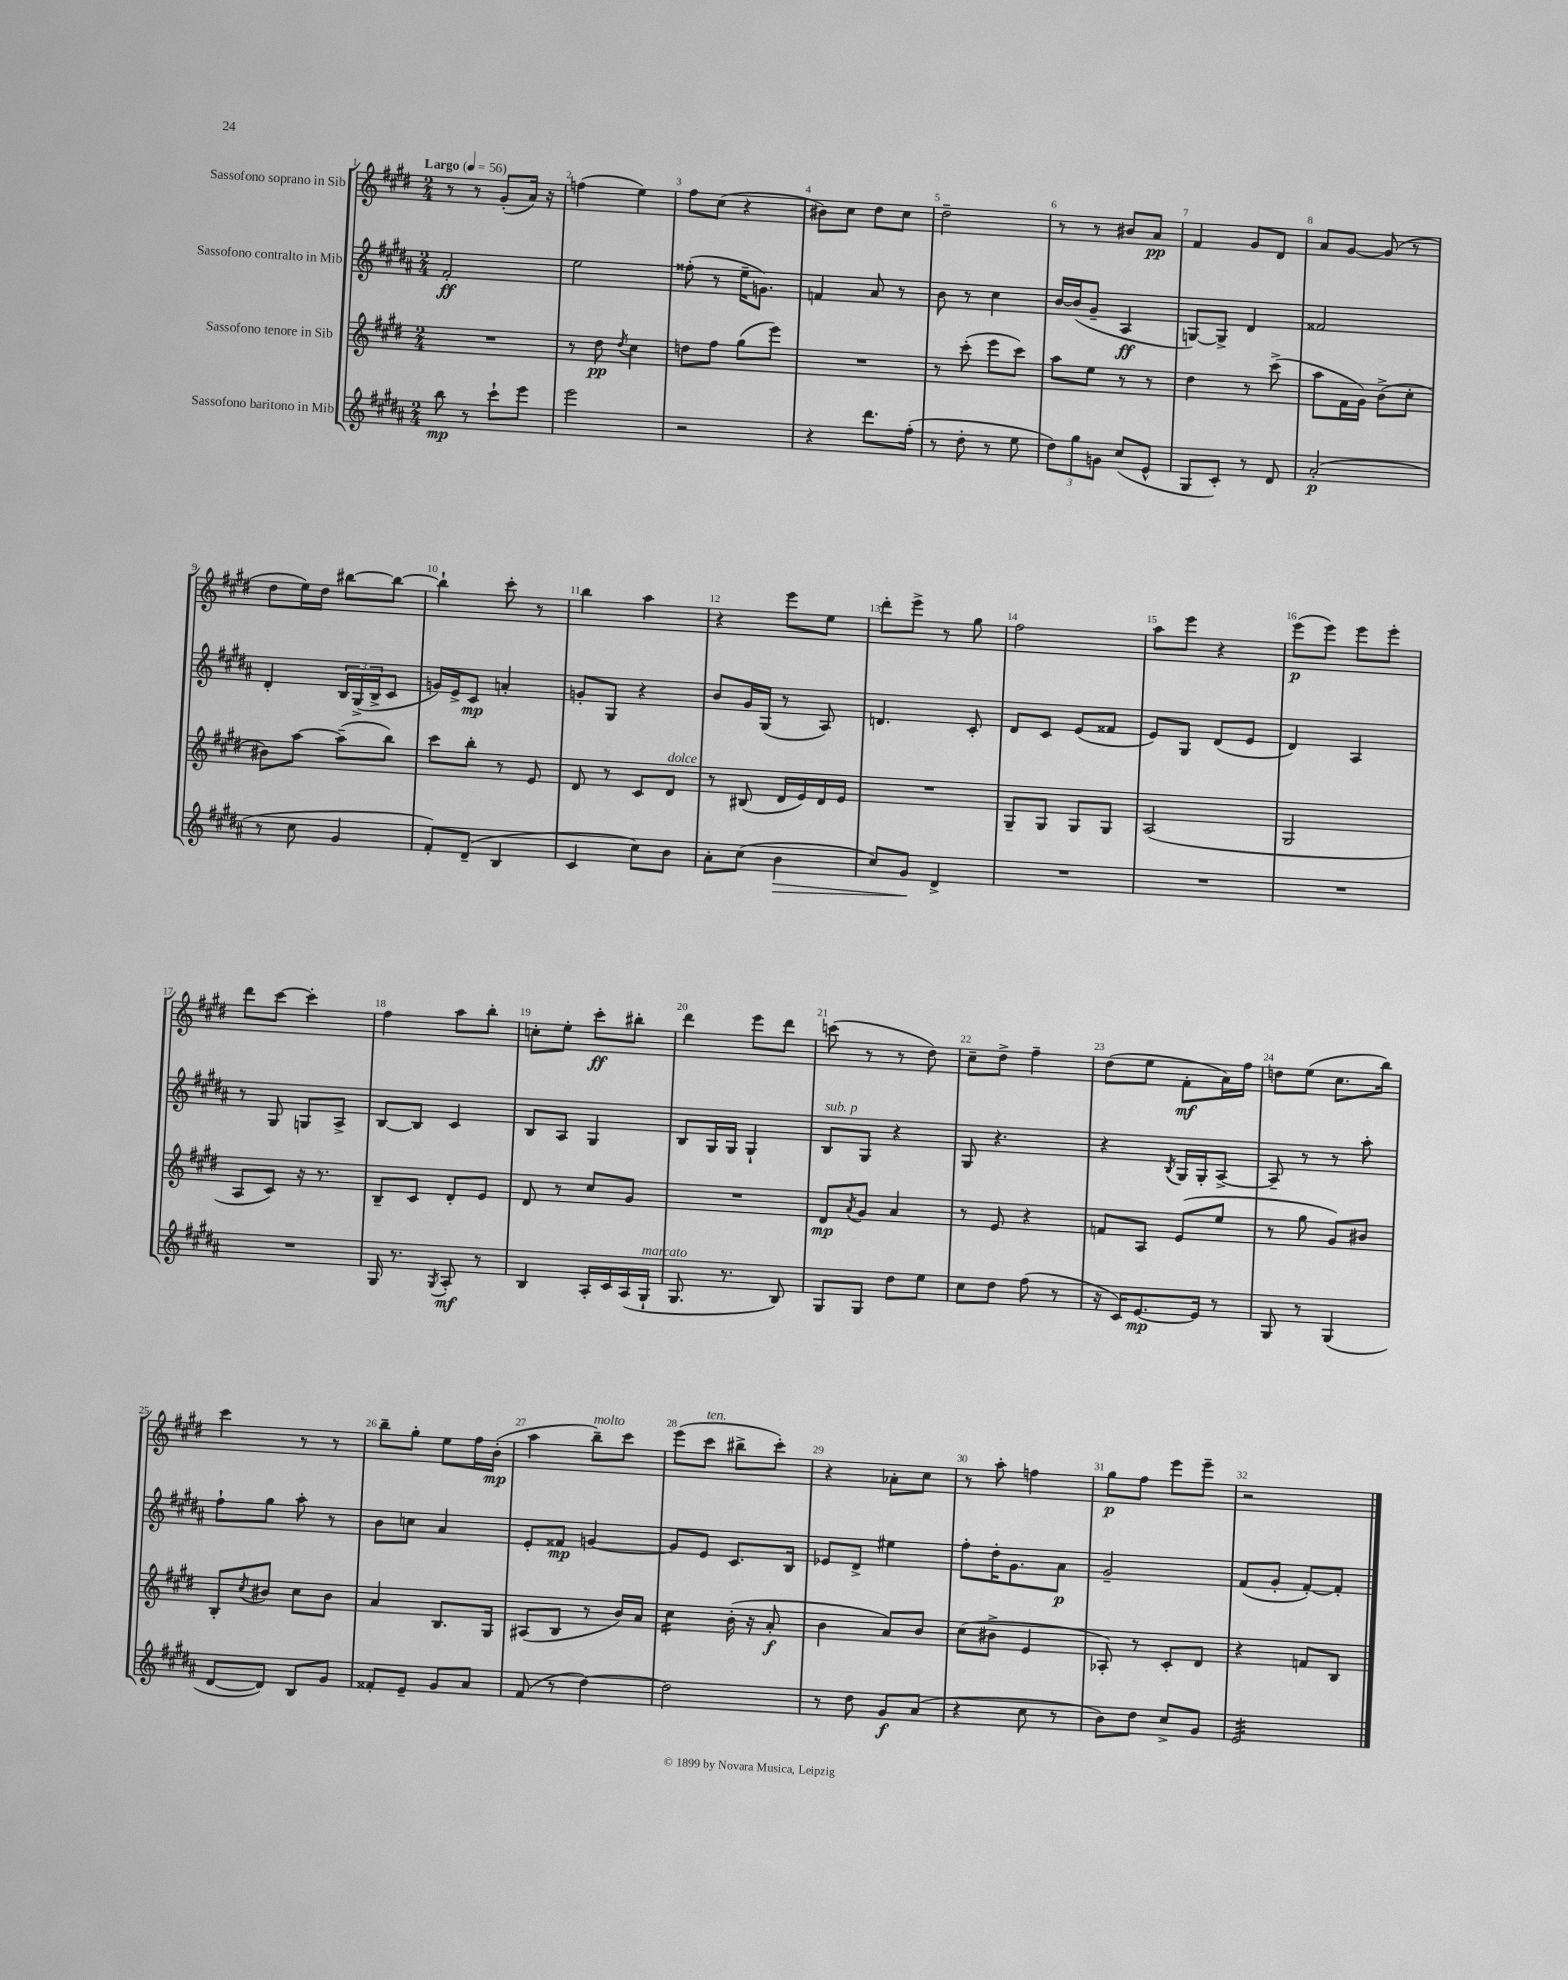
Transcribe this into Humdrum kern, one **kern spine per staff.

**kern	**kern	**kern	**kern
*staff4	*staff3	*staff2	*staff1
*clefG2	*clefG2	*clefG2	*clefG2
*k[f#c#g#d#a#]	*k[f#c#g#d#]	*k[f#c#g#d#a#]	*k[f#c#g#d#]
*M2/4	*M2/4	*M2/4	*M2/4
*MM56	*MM56	*MM56	*MM56
8bb\	2r	2f#'/	8r
8r	.	.	8r
8ccc#`\L	.	.	(8g#'/L
8eee\J	.	.	16a/Jk)
.	.	.	16r
=	=	=	=
2eee\	8r	2ee\	(4ff\
.	8dd#\	.	.
.	8qdd#/	.	.
.	4cc#\	.	4ee\)
=	=	=	=
2r	8dd\L	(8ff##'\	8ff#\L
.	8ff#\J	8r	(8cc#\J
.	(8gg#\L	16ee~\LK	4r
.	.	8.g\J)	.
.	8eee\J)	.	.
=	=	=	=
4r	2r	4f/	8b#\L)
.	.	.	8cc#\J
8.ddd#\L	.	8a#/	8dd#\L
.	.	8r	8cc#\J
(16ff#'\Jk	.	.	.
=	=	=	=
8r	8r	8b\	2dd#~\
8dd#'\	(8ccc#'\	8r	.
8r	8eee\L	4cc#\	.
8ee\	8ccc#\J)	.	.
=	=	=	=
12dd#\L)	8aa\L	[16b/LL	8r
.	.	(16b/]J	.
12gg#\	.	.	.
.	8ee\J	8g#~/J	8r
12g\J	.	.	.
(8cc#/L	8r	4A#/	8b#/L
8e^^/J	8r	.	8a/J
=	=	=	=
8G#/L	4dd#\	[8G/L)	4f#/
8c#'/J)	.	8G^/]J	.
8r	8r	4d#/	8g#/L
8d#/	(8ccc#^\	.	8d#/J
=	=	=	=
(2a#'/	8aa\L	2f##/	8a/L
.	16f#\L	.	[8g#/J
.	16g#\JJ)	.	.
.	(8b^\L	.	(8g#/]
.	8cc#'\J	.	8r
=	=	=	=
8r	8b#\L)	4d#'/	8dd#\L
8cc#\	[8aa\J	.	16ee\L)
.	.	.	16dd#\JJ
4g#/	(8aa~\]L	24B/LL	[8bb#\L
.	.	(24G#^/	.
.	.	24B^/J	.
.	8bb\J)	8c#/J	8bb#\_J
=	=	=	=
8f#'/L)	8ccc#\L	16g/LL)	4bb#`\]
.	.	16e^/J	.
(8d#~/J	8bb'\J	8c#/J	.
4B/	8r	4a'/	8ccc#'\
.	8e/	.	8r
=	=	=	=
4c#/	8d#/	8g'/L	4bb\
.	8r	8G#/J	.
8cc#\L)	8c#/L	4r	4aa\
8b\J	8d#/J	.	.
=	=	=	=
8a#'\L	8r	8b/L	4r
(8cc#\J	(8B#/	16g#/L	.
.	.	(16G#/JJ	.
4b\	16d#/LL	8r	8eee\L
.	16e/)	.	.
.	16d#/	8A#/)	8ee\J
.	16e/JJ	.	.
=	=	=	=
8cc#/L)	2r	4.d/	8ddd#'\L
8g#/J	.	.	8eee^\J
4d#^/	.	.	8r
.	.	8c#'/	8gg#\
=	=	=	=
2r	8G#~/L	8d#/L	2ff#\
.	8G#/J	8c#/J	.
.	8G#/L	(8e/L	.
.	8G#/J	8f##/J	.
=	=	=	=
2r	(2A/	8e/L)	8aa\L
.	.	8G#/J	8eee\J
.	.	(8d#/L	4r
.	.	8e/J	.
=	=	=	=
2r	2G#/	4d#/)	(8eee\L
.	.	.	8eee\J)
.	.	4A#/	8eee\L
.	.	.	8eee'\J
=	=	=	=
2r	8A/L	8r	8ddd#\L
.	8c#/J)	8G#/	[8ccc#\J
.	16r	8G/L	4ccc#'\]
.	8.r	.	.
.	.	8A#^/J	.
=	=	=	=
16G#/	8B~/L	[8B/L	4ff#\
8.r	.	.	.
.	8c#/J	8B/]J	.
8qG#/	.	.	.
8A#'/	8d#'/L	4c#/	8aa\L
8r	8e/J	.	8bb'\J
=	=	=	=
4B/	8d#/	8B/L	8cc'\L
.	8r	8A#/J	8ee'\J
16A#'/LL	8cc#/L	4G#/	8ccc#'\L
16c#/	.	.	.
(16A#/	8g#/J	.	8bb#'\J
16G#`/JJ	.	.	.
=	=	=	=
8.G#/	2r	8B/L	4ddd#\
.	.	16G#/L	.
8.r	.	16G#/JJ	.
.	.	4G#`/	8eee\L
8B/)	.	.	8ddd#\J
=	=	=	=
8G#/L	8d#/L	8B/L	(8ccc\
.	8qa/	.	.
8G#/J	8g#/J	8G#/J	8r
8dd#\L	4a/	4r	8r
8ee\J	.	.	8dd#\)
=	=	=	=
8cc#\L	8r	8G#/	8cc#~\L
8dd#\J	8e/	4.r	8dd#^\J
(8ff#\	4r	.	4ff#~\
8r	.	.	.
=	=	=	=
16r	8f/L	4r	(8dd#\L
16c#/LK)	.	.	.
[8.e/	8A/J	.	8ee\J
.	.	8qB/	.
.	(8e/L	16G#/LL	8f#'\L
16e/]Jk	.	16G#'/J	.
8r	8ee/J	[8A#^/J	16a\L)
.	.	.	16ff#\JJ
=	=	=	=
8G#/	8r	8A#~/]	8dd\L
8r	8gg#\	8r	(8ee\J
(4G#/	8g#/L)	8r	8.cc#\L
.	8b#/J	8aa#'\	.
.	.	.	16bb\Jk)
=	=	=	=
[8d#/L	8B'/L	8ff#`\L	4ccc#\
.	8qcc#/	.	.
8d#/]J)	8b#/J	8gg#\J	.
8B/L	8cc#\L	8aa#'\	8r
8g#/J	8b#\J	8r	8r
=	=	=	=
8f##'/L	4a/	8b\L	8bb~\L
8e~/J	.	8cc\J	8gg#'\J
8g#/L	8.B/L	4a#/	8ee\L
8a#/J	.	.	16ff#\L
.	16G#/Jk	.	(16b'\JJ
=	=	=	=
(8f#/	(8A#/L	8e'/L	4aa\
8r	8B/J	8f##/J	.
[4dd#\)	8r	[4g/	8bb~\L)
.	16b/LL)	.	8ccc#\J
.	16a/JJ	.	.
=	=	=	=
2dd#\]	4cc#\	8g/]L	(8eee\L
.	.	8e/J	8ccc#\J
.	(16b'\	8.c#/L	8bb#^\L
.	16r	.	.
.	8a'/	.	8ccc#'\J)
.	.	16B/Jk	.
=	=	=	=
8r	4b\	8e-/L	4r
8dd#\	.	8d#^/J	.
8g#/L	8a/L)	4ee#\	8a-'\L
(8a#/J	8b/J	.	8cc#\J
=	=	=	=
4r	(8cc#\L	8ff#'\L	8r
.	8b#^\J	16dd#'\K	8aa'\
.	.	8.g#\	.
8cc#\	4e/	.	4ff\
8r	.	8a#\J	.
=	=	=	=
8b\L)	8A-'/)	2g#~/	8gg#\L
8dd#\J	8r	.	8ff#\J
8cc#^/L	8c#'/L	.	8eee\L
8g#/J	8d#/J	.	8eee~\J
=	=	=	=
2e/	4r	(8f#/L	2r
.	.	8g#'/J	.
.	8f/L	[8f#'/L)	.
.	8B/J	8f#'/]J	.
==	==	==	==
*-	*-	*-	*-
